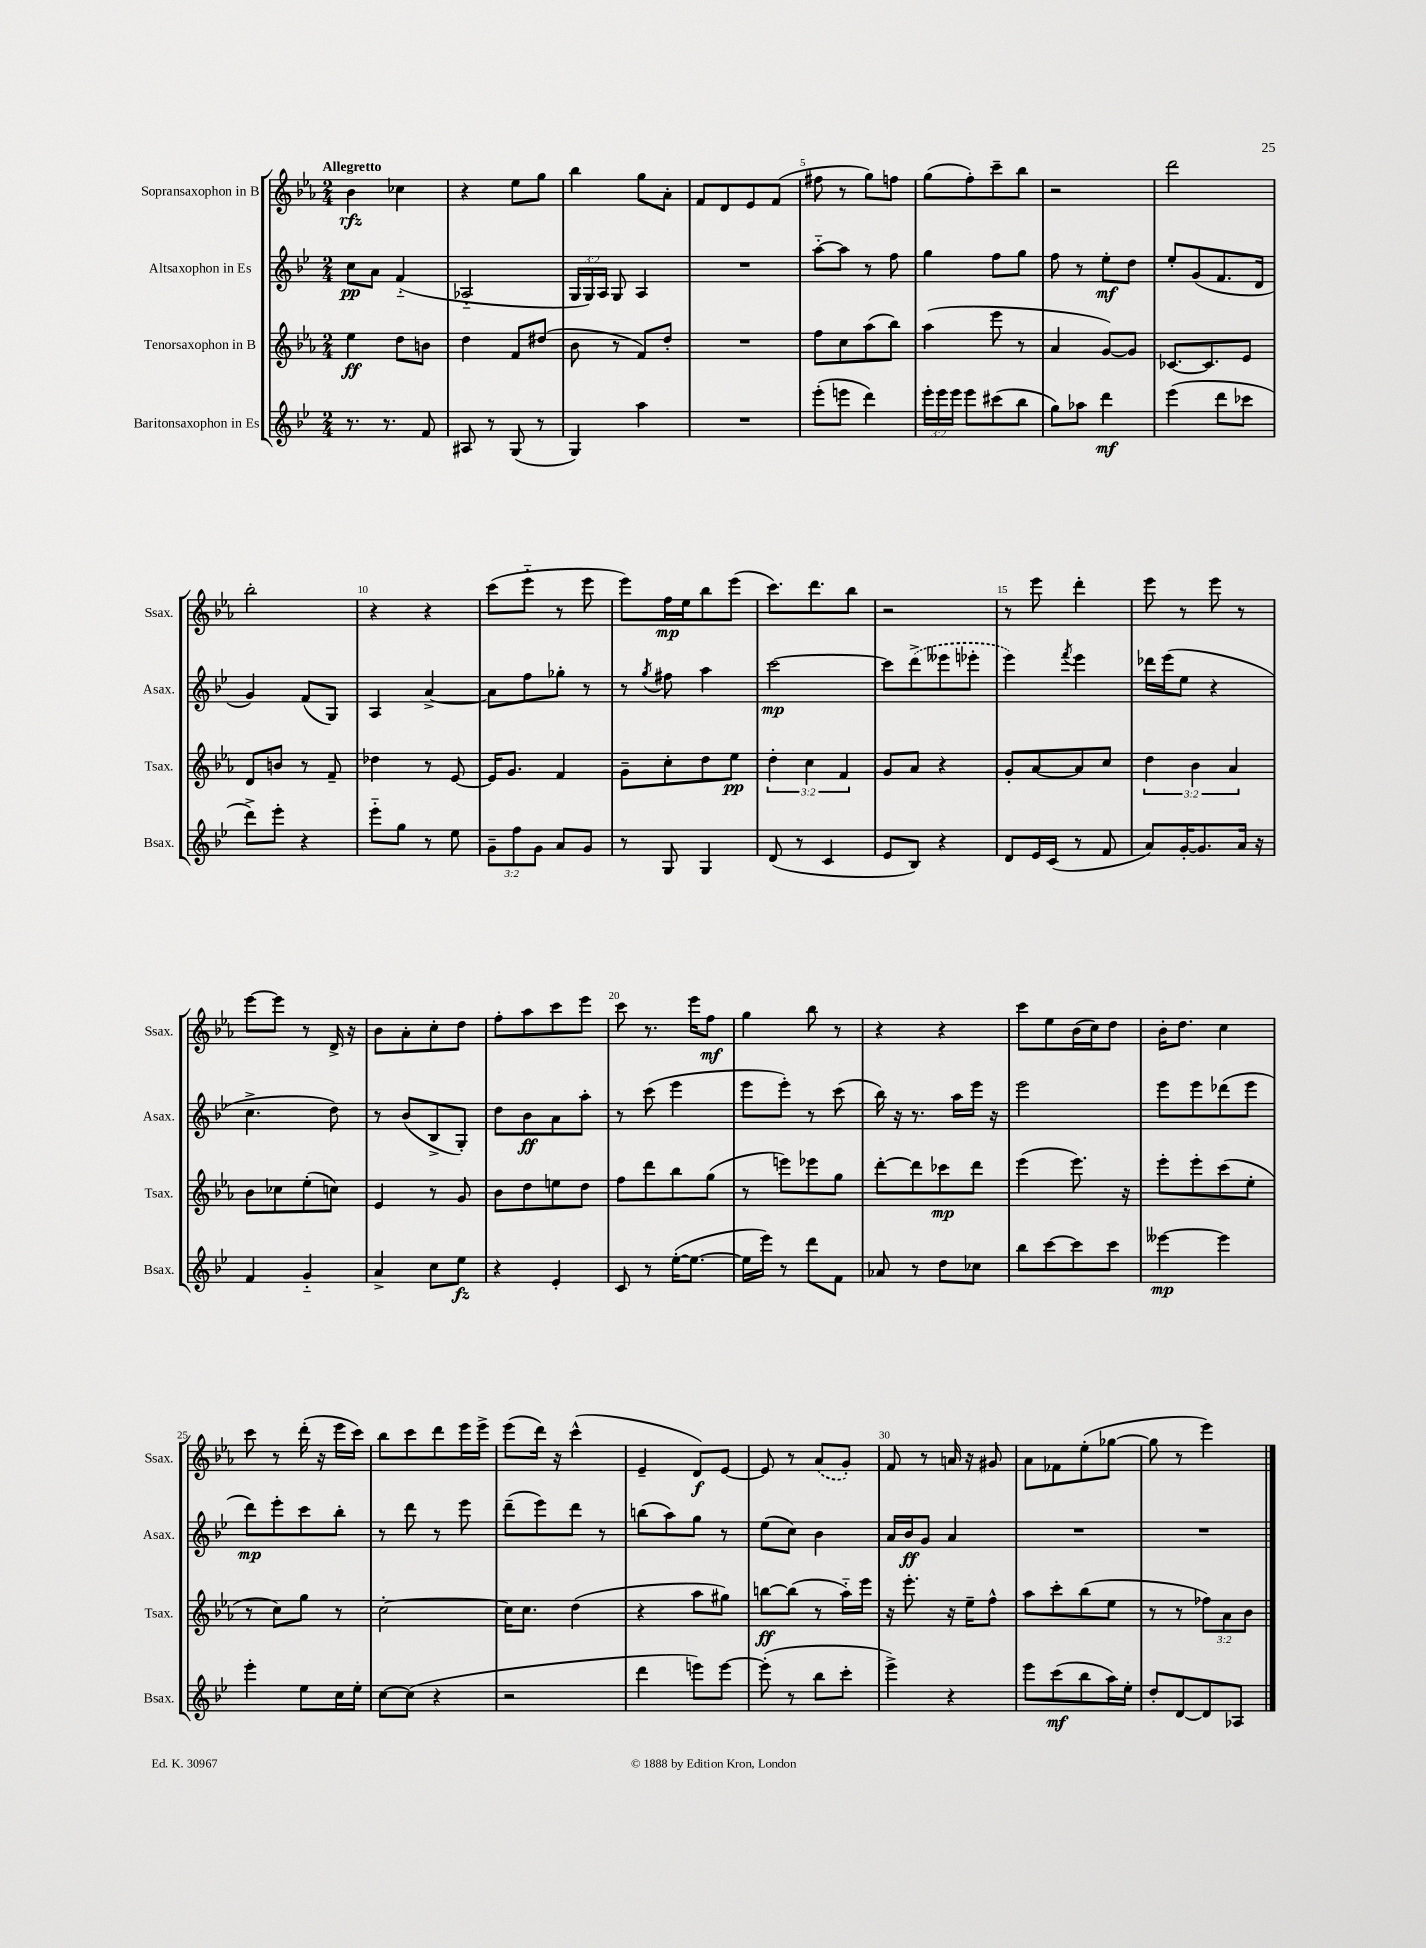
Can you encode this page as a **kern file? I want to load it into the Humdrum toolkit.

**kern	**kern	**kern	**kern
*staff4	*staff3	*staff2	*staff1
*clefG2	*clefG2	*clefG2	*clefG2
*k[b-e-]	*k[b-e-a-]	*k[b-e-]	*k[b-e-a-]
*M2/4	*M2/4	*M2/4	*M2/4
8.r	4ee-\	8cc\L	4b-\
.	.	8a\J	.
8.r	.	.	.
.	8dd\L	(4f'~/	4cc-\
8f/	8b\J	.	.
=	=	=	=
8A#/	4dd\	2A-'~/	4r
8r	.	.	.
(8G/	8f/L	.	8ee-\L
8r	(8dd#/J	.	8gg\J
=	=	=	=
4G/)	8b-\	24G/LL	4bb-\
.	.	24G/)	.
.	.	24A/JJ	.
.	8r	8G/	.
4aa\	8f/L)	4A/	8gg\L
.	8dd'/J	.	8a-'\J
=	=	=	=
2r	2r	2r	8f/L
.	.	.	8d/
.	.	.	8e-/
.	.	.	(8f/J
=	=	=	=
(8eee-'\L	8ff\L	[8aa'~\L	8ff#\
8eee\J	8cc\	8aa\]J	8r
4ddd\)	(8aa-\	8r	8gg\L)
.	8bb-\J)	8ff\	8ff\J
=	=	=	=
24eee-'\LL	(4aa-\	4gg\	(8gg\L
24eee-\	.	.	.
24eee-\JJ	.	.	.
8eee-\L	.	.	8ff'\)
(8ccc#\	8eee-\	8ff\L	8ccc~\
8bb-\J	8r	8gg\J	8bb-\J
=	=	=	=
8gg\L)	4a-/	8ff\	2r
8aa-\J	.	8r	.
4ddd\	[8g/L)	8ee-'\L	.
.	8g/]J	8dd\J	.
=	=	=	=
(4eee-\	[8.c-/L	8ee-'/L	2ddd\
.	.	(8g/	.
.	8.c-/]	.	.
8ddd\L	.	8.f/	.
8ccc-\J	8e-/J	.	.
.	.	16d/Jk	.
=	=	=	=
8ddd^\L)	8d/L	4g/)	2bb-'\
8eee-'\J	8b/J	.	.
4r	8r	(8f/L	.
.	8f~/	8G/J)	.
=	=	=	=
8eee-'~\L	4dd-\	4A/	4r
8gg\J	.	.	.
8r	8r	[4a^/	4r
8ee-\	[8e-/	.	.
=	=	=	=
12g~\L	16e-/]LK	8a\]L	(8ccc\L
.	8.g/J	.	.
12ff\	.	.	.
.	.	8ff\	8eee-'~\J
12g\J	.	.	.
8a/L	4f/	8gg-'\J	8r
8g/J	.	8r	8eee-\
=	=	=	=
8r	8g~\L	8r	8eee-\L)
.	.	8qgg/	.
8G/	8cc'\	8ff#\	16ff\L
.	.	.	16ee-\J
4G/	8dd\	4aa\	8bb-\
.	8ee-\J	.	(8eee-\J
=	=	=	=
(8d/	6dd'\	[2ccc\	8.ccc\L)
8r	.	.	.
.	6cc\	.	.
.	.	.	8.ddd\
4c/	.	.	.
.	6f/	.	.
.	.	.	8bb-\J
=	=	=	=
8e-/L	8g/L	8ccc\]L	2r
8B-/J)	8a-/J	(8ddd^\	.
4r	4r	8eee--\	.
.	.	8eee-'\J	.
=	=	=	=
8d/L	8g'/L	4eee-\)	8r
16e-/L	[8a-/	.	8eee-\
(16c/JJ	.	.	.
.	.	8qfff/	.
8r	8a-/]	4eee-\	4ddd'\
8f/	8cc/J	.	.
=	=	=	=
8a/L)	6dd\	16ddd-\LL	8eee-\
.	.	(16eee-\J	.
[16g'/K	.	8ee-\J	8r
.	6b-\	.	.
8.g/]	.	.	.
.	.	4r	8eee-\
.	6a-/	.	.
16a/Jk	.	.	8r
16r	.	.	.
=	=	=	=
4f/	8b-\L	4.cc^\	[8eee-\L
.	8cc-\	.	8eee-\]J
4g'~/	(8ee-'\	.	8r
.	8cc\J)	8dd\)	16d^/
.	.	.	16r
=	=	=	=
4a^/	4e-/	8r	8b-\L
.	.	(8b-/L	8a-'\
8cc\L	8r	8B-^/	8cc'\
8ee-\J	8g/	8G'/J)	8dd\J
=	=	=	=
4r	8b-\L	8dd\L	8ff'\L
.	8dd\	8b-\	8aa-\
4e-'/	8ee\	8a\	8ccc\
.	8dd\J	8aa'\J	8eee-\J
=	=	=	=
8c/	8ff\L	8r	8ccc\
8r	8ddd\	(8ccc\	8.r
([16ee-'\LK	8bb-\	4eee-\	.
8.ee-\_J	.	.	16eee-\LK
.	(8gg\J	.	8ff\J
=	=	=	=
16ee-\]LL	8r	8eee-\L	4gg\
16eee-\JJ)	.	.	.
8r	8eee\L)	8eee-'\J)	.
8ddd\L	8eee-\	8r	8bb-\
8f\J	8gg\J	(8ccc\	8r
=	=	=	=
8a-/	[8ddd'\L	16bb-\)	4r
.	.	16r	.
8r	8ddd\]	8.r	.
8dd\L	8ccc-\	.	4r
.	.	16aa\LL	.
8cc-\J	8ddd\J	16eee-\JJ	.
.	.	16r	.
=	=	=	=
8bb-\L	(4eee-\	2eee-\	8ccc\L
[8ccc\	.	.	8ee-\
8ccc\]	8.eee-\)	.	(16b-\L
.	.	.	16cc\J)
8ccc\J	.	.	8dd\J
.	16r	.	.
=	=	=	=
[4eee--\	8eee-'\L	8eee-\L	16b-'\LK
.	.	.	8.dd\J
.	8eee-'\	8eee-\	.
4eee--\]	(8ccc\	(8ddd-\	4cc\
.	8ee-'\J	8eee-\J	.
=	=	=	=
4eee-'\	8r	8ddd\L)	8ccc\
.	8cc\L)	8eee-'\	8r
8ee-\L	8gg\J	8ccc\	(16ddd'\
.	.	.	16r
16cc\L	8r	8bb-'\J	16eee-\LL
16ee-'\JJ	.	.	16ccc\JJ)
=	=	=	=
[8cc\L	[2cc'\	8r	8bb-\L
(8cc\]J	.	8ddd\	8ccc\
4r	.	8r	8ddd\
.	.	8eee-\	16eee-\L
.	.	.	16eee-^\JJ
=	=	=	=
2r	16cc\]LK	(8ddd~\L	(8eee-\L
.	8.cc\J	.	.
.	.	8eee-\)	16ddd\Jk)
.	.	.	16r
.	(4dd\	8ddd\J	(4ccc^^\
.	.	8r	.
=	=	=	=
4ddd\	4r	(8bb\L	4e-~/
.	.	8aa\)	.
8eee\L)	8aa-\L	8gg\J	8d/L)
[8eee\J	8gg#\J)	8r	[8e-/J
=	=	=	=
(8eee'\]	[8bb\L	(8ee-\L	8e-/]
8r	(8bb\]J	8cc\J)	8r
8bb-\L	8r	4b-\	(8a-/L
8ccc'\J	16aa-'~\LL)	.	8g'/J)
.	16eee-\JJ	.	.
=	=	=	=
4eee-^\)	16r	16a/LL	8f/
.	8.eee-'\	16b-/J	.
.	.	8g/J	8r
4r	16r	4a/	16a/
.	16ee-~\LK	.	16r
.	8ff^^\J	.	8g#/
=	=	=	=
8eee-\L	8aa-\L	2r	8a-\L
(8ccc\	8ccc'\	.	8f-\
8bb-\	(8bb-\	.	(8ee-'\
16aa\L)	8ee-\J	.	[8gg-\J
16ee-'\JJ	.	.	.
=	=	=	=
8dd'/L	8r	2r	8gg-\]
[8d/	8r	.	8r
8d/]	12ff-\L)	.	4eee-\)
.	12a-\	.	.
8A-/J	.	.	.
.	12b-\J	.	.
==	==	==	==
*-	*-	*-	*-
